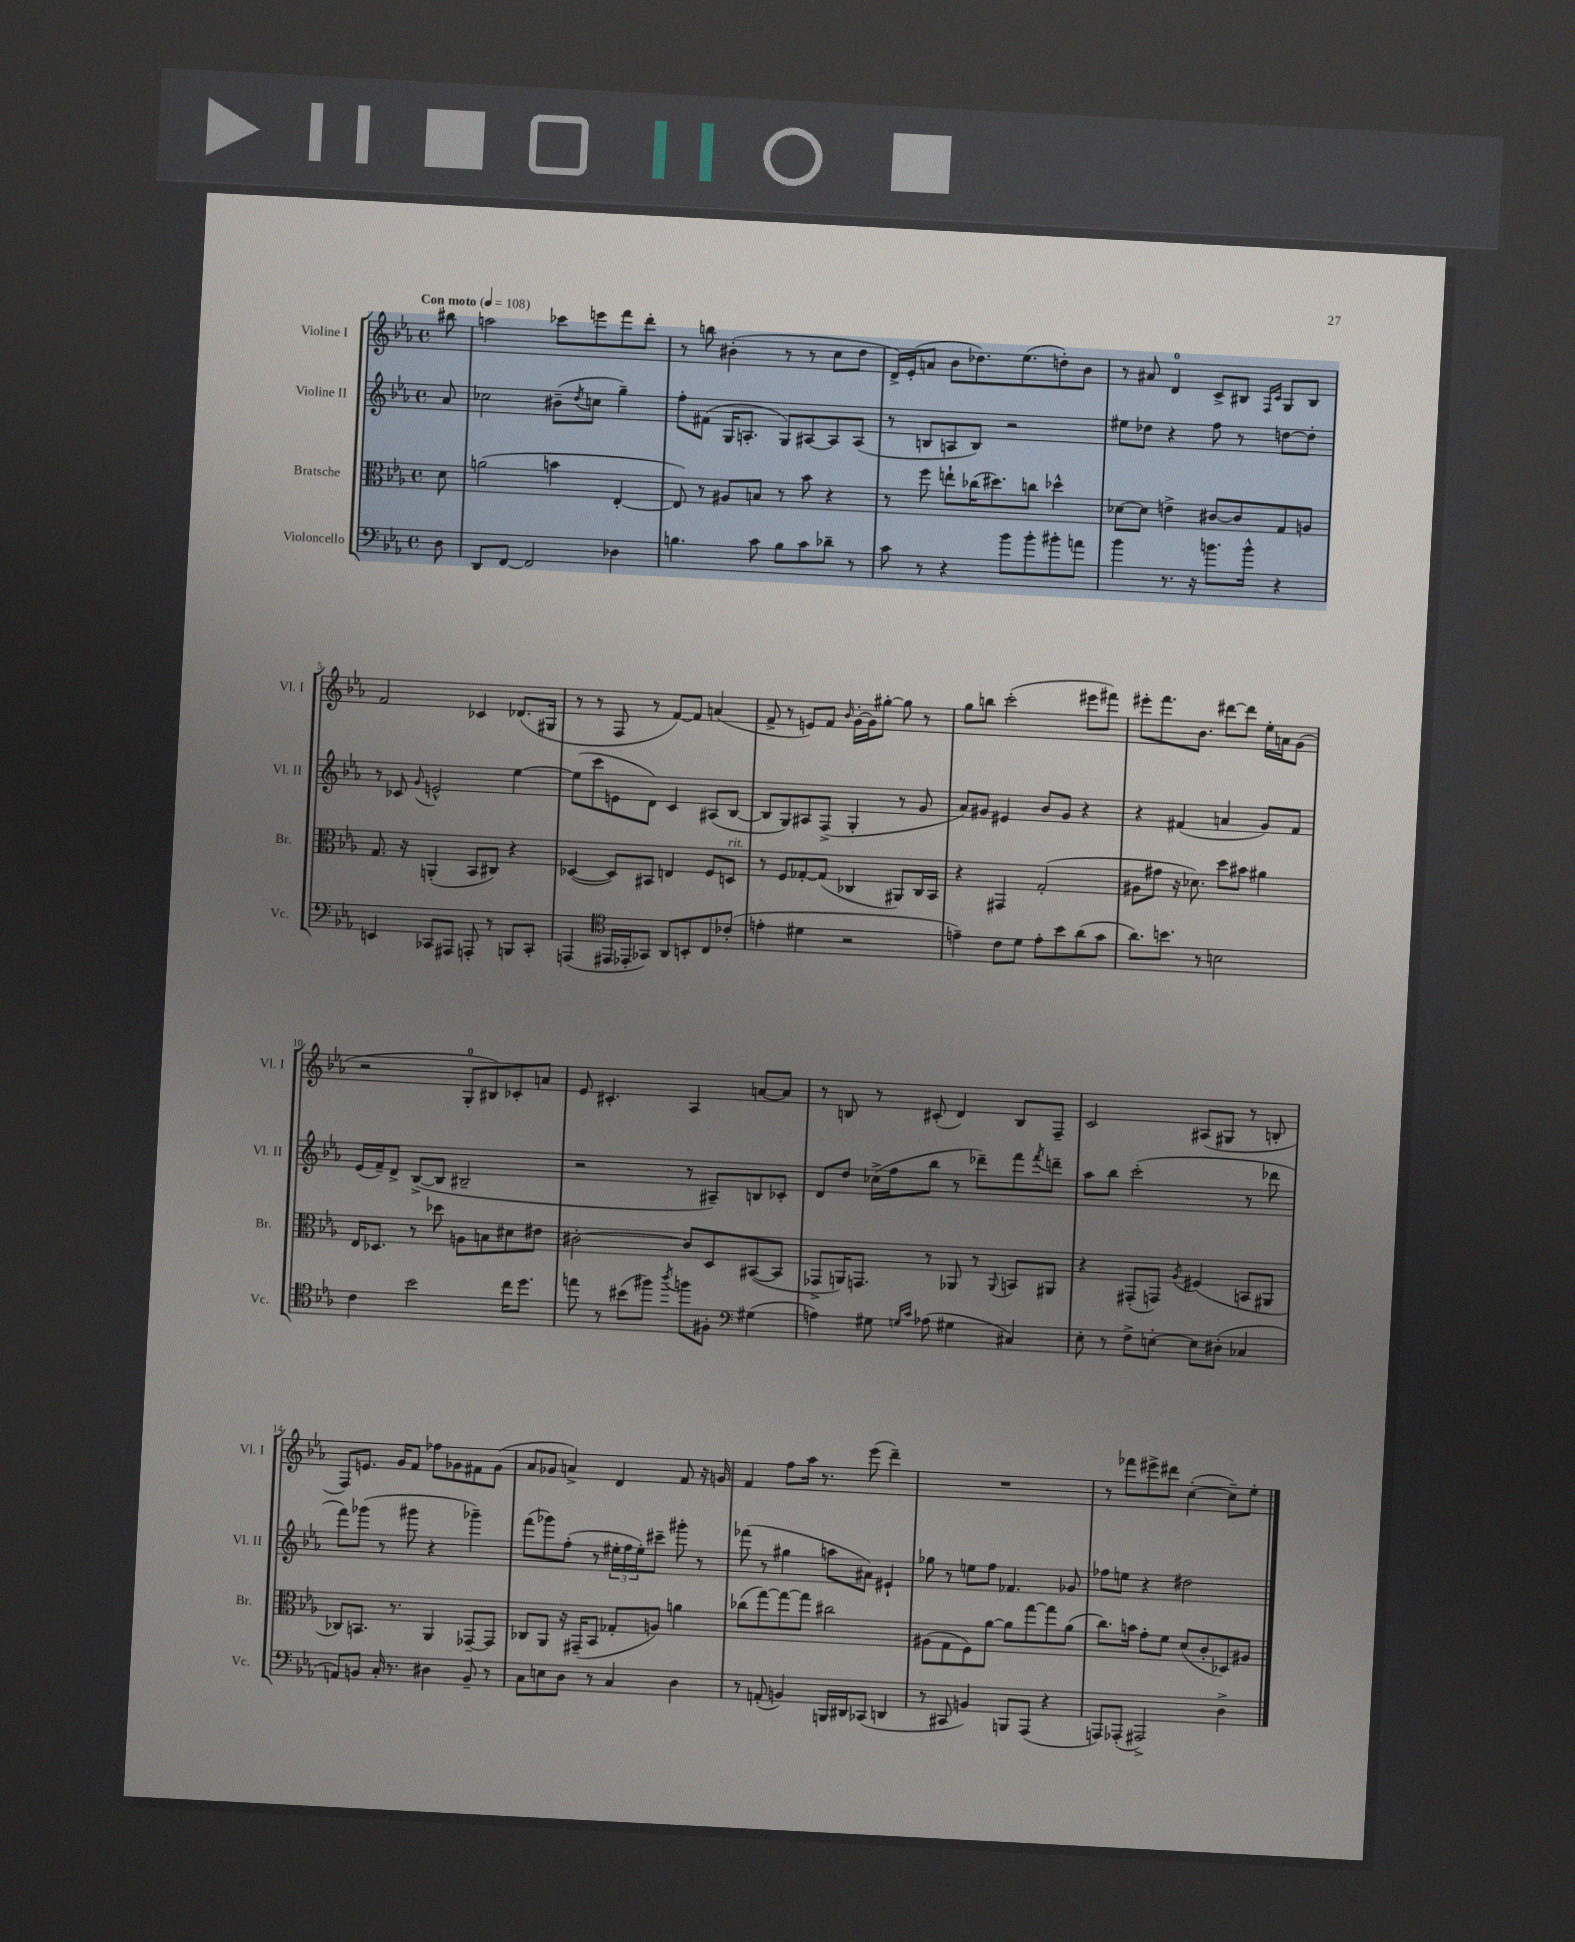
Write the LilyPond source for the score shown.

<<
\new StaffGroup <<
\new Staff = "s0" \with { instrumentName = "Violine I" shortInstrumentName = "Vl. I" } {
    \clef treble \key ees \major \defaultTimeSignature \time 4/4 \partial 8 \tempo "Con moto" 4 = 108
    bis''8 |
    a''2 ces'''8 e'''8 f'''8 d'''8-. |
    r8 b''8 bis'4-.( r8 r8 c''8 d''8 |
    d'16->) ees'16-.( a'8 bes'8 des''8.) ees''8.( d''8-.) bes'8 |
    r8 ais'8 d'4-0 c'8-> bis8 \grace { f16 c'16 } g8 bis8 |
    f'2 ces'4 des'8.( gis16 |
    r8 r8 f8 r8 f'8~) f'8 a'4( |
    f'8-> r8 e'8) f'8 \grace { bes'16 } g'16~-. g'16 gis''8~-. gis''8 r8 |
    g''8 b''8 c'''2-.( eis'''8 fis'''8) |
    eis'''8-. f'''8. bes'8. dis'''8~ dis'''8 ees''16-. a'16 g'8( |
    r2 g8-0-. bis8) ces'8-. a'8 |
    ees'8 cis'4.-. aes4 a'8~ a'8 |
    r8 b8 r8 cis'8-.( d'4) b8 f8-- |
    c'2 ais8( gis8 r8 b8-. |
    f8) e'8. g'16 f'8 fes''8 ges'8 fis'8 ges'8( |
    aes'8 ges'8 a'4->) d'4 f'8 r16 g'16 |
    f'4 f''8 aes''16 r8. ees'''8( d'''4--) |
    R1 |
    r8 fes'''8 eis'''8-> dis'''8 c''4~-.( c''8--) ees''8-. \bar "|." |
}
\new Staff = "s1" \with { instrumentName = "Violine II" shortInstrumentName = "Vl. II" } {
    \clef treble \key ees \major \defaultTimeSignature \time 4/4 \partial 8
    aes'8 |
    ces''2 bis'8--( \acciaccatura { d''8 } c''8 g''4--) |
    f''8-. fis'8( g16 a8.-. g8) ais8~ ais8 ais8( |
    r8 b8 a8 b8) r2 |
    eis''8 des''8 r4 f''8 r8 d''8~ d''8-. |
    r8 ces'8 \appoggiatura { g'8 } e'2-^ ees''4~ |
    ees''8( c'''8 e'8 d'8) c'4 ais8( bes8~ |
    bes8 g8) ais8 f8->( g4-. r8 g'8 |
    aes'8) gis'8 eis'4 bes'8 gis'8 r4 |
    r4 fis'4( a'4 g'8) fis'8 |
    ees'16( f'16--) d'8-> bes8~->( bes8 bis2-- |
    r2 r8 ais8--) b8 ces'8-. |
    d'8 d''8 ces''16->( f''16 bes''8 r8 des'''8--) f'''8 \acciaccatura { f'''8 } d'''8-- |
    aes''8 bes''8 c'''2-.( r8 des'''8 |
    f'''8) ges'''8( r8 gis'''8 r4 ges'''4--) |
    f'''8( ges'''8) f''8-.( r8 \tuplet 3/2 { eis''16-. f''16 eis''16-.) } cis'''8-- gis'''8-. r8 |
    fes'''8( r8 gis''4 a''8 ais'8) eis'4-! |
    ges''8 r8 e''8 f''8 fes'4. ges'8 |
    fes''8 e''8 r4 dis''2 \bar "|." |
}
\new Staff = "s2" \with { instrumentName = "Bratsche" shortInstrumentName = "Br." } {
    \clef alto \key ees \major \defaultTimeSignature \time 4/4 \partial 8
    d'8 |
    a'2( b'4 ees4~-. |
    ees8) r8 ais8 b8 r8 bes'8 r4 |
    r8 f''8 e''8-! ces''16( dis''8.) c''8 des''4-^ |
    des'8~ des'8 e'4-> cis'8~ cis'8 g8 a8 |
    g8. r16 a,4-.( bes,8 cis8) r4 |
    des4~( des8) bis,8 e4 f8 d8^\markup { \italic "rit." } |
    r8 f8 ges8~-. ges8( ces4 ais,8) ces16 bes,16 |
    r4 gis,4 g2-.( |
    ais8 gis'8 r16 des'8.) d''8 bis'8 ais'4 |
    ees16 des8. r8 des''8 a8 b8 dis'8 eis'8 |
    cis'2~-. cis'8 d8 bis,8~( bis,8 |
    ges,8-> a,16) g,8. r8 aes,8 r8 \appoggiatura { aes,8 } b,8 ais,8 |
    r4 gis,8-.( g,8) \acciaccatura { aes8 } fis4( b,8 ais,8 |
    ces8) b,8. r8. aes,4 ges,8~-- ges,8 |
    ces8 aes,8 r16 gis,16--( bes,8 ges8-. a8) a'4 |
    ces''8( g''8~) g''8~ g''8 cis''2 |
    ais8( g8 f8) aes'8~ aes'8 g''8~ g''8 aes'8( |
    c''8.) b'16 g'8-. f'8 d'8( c'8-. des8) ais8 \bar "|." |
}
\new Staff = "s3" \with { instrumentName = "Violoncello" shortInstrumentName = "Vc." } {
    \clef bass \key ees \major \defaultTimeSignature \time 4/4 \partial 8
    d8 |
    d,8 f,8~ f,2 des4 |
    b4. c'8 b8 c'8 des'8-- r8 |
    c'8 r8 r4 bes'8 bes'8-. bis'8-. a'8 |
    bes'4 r8. r16 b'8. b'16-^ r4 |
    e,4 ces,8 ais,,8 a,,8-. r8 b,,8 ces,8-. |
    a,,4( \clef tenor eis,16 ees,16-. ges,8) aes,8 b,8-. c8 ces'8-.( |
    e'4-. dis'4 r2 |
    e'4--) c'8 d'8 e'8-. bes'8 aes'8( g'8 |
    aes'8.) b'8. r8 b2 |
    c'4 bes'2 c''16 d''8. |
    e''8 r8 bis'8( fis''8) \acciaccatura { aes''8 } f''8 fis8-. \clef bass gis4( |
    a4) gis8 \grace { g16 c'16 } aes8( gis4 cis4) |
    ees8-. r8 f8-> e8~-. e8 dis8-.( ces4 |
    a,8) b,8 c16-. r8. dis4 b,8-- r8 |
    c8 e8 d8 r8 c4 d4 |
    r8 a,8-.( b,4) b,,16 dis,16 ces,8( d,4 |
    r8 cis,8 b,4) b,,8 aes,,8( r4 |
    a,,8) aes,,8-.( ais,,2->) d4-> \bar "|." |
}
>>
>>
